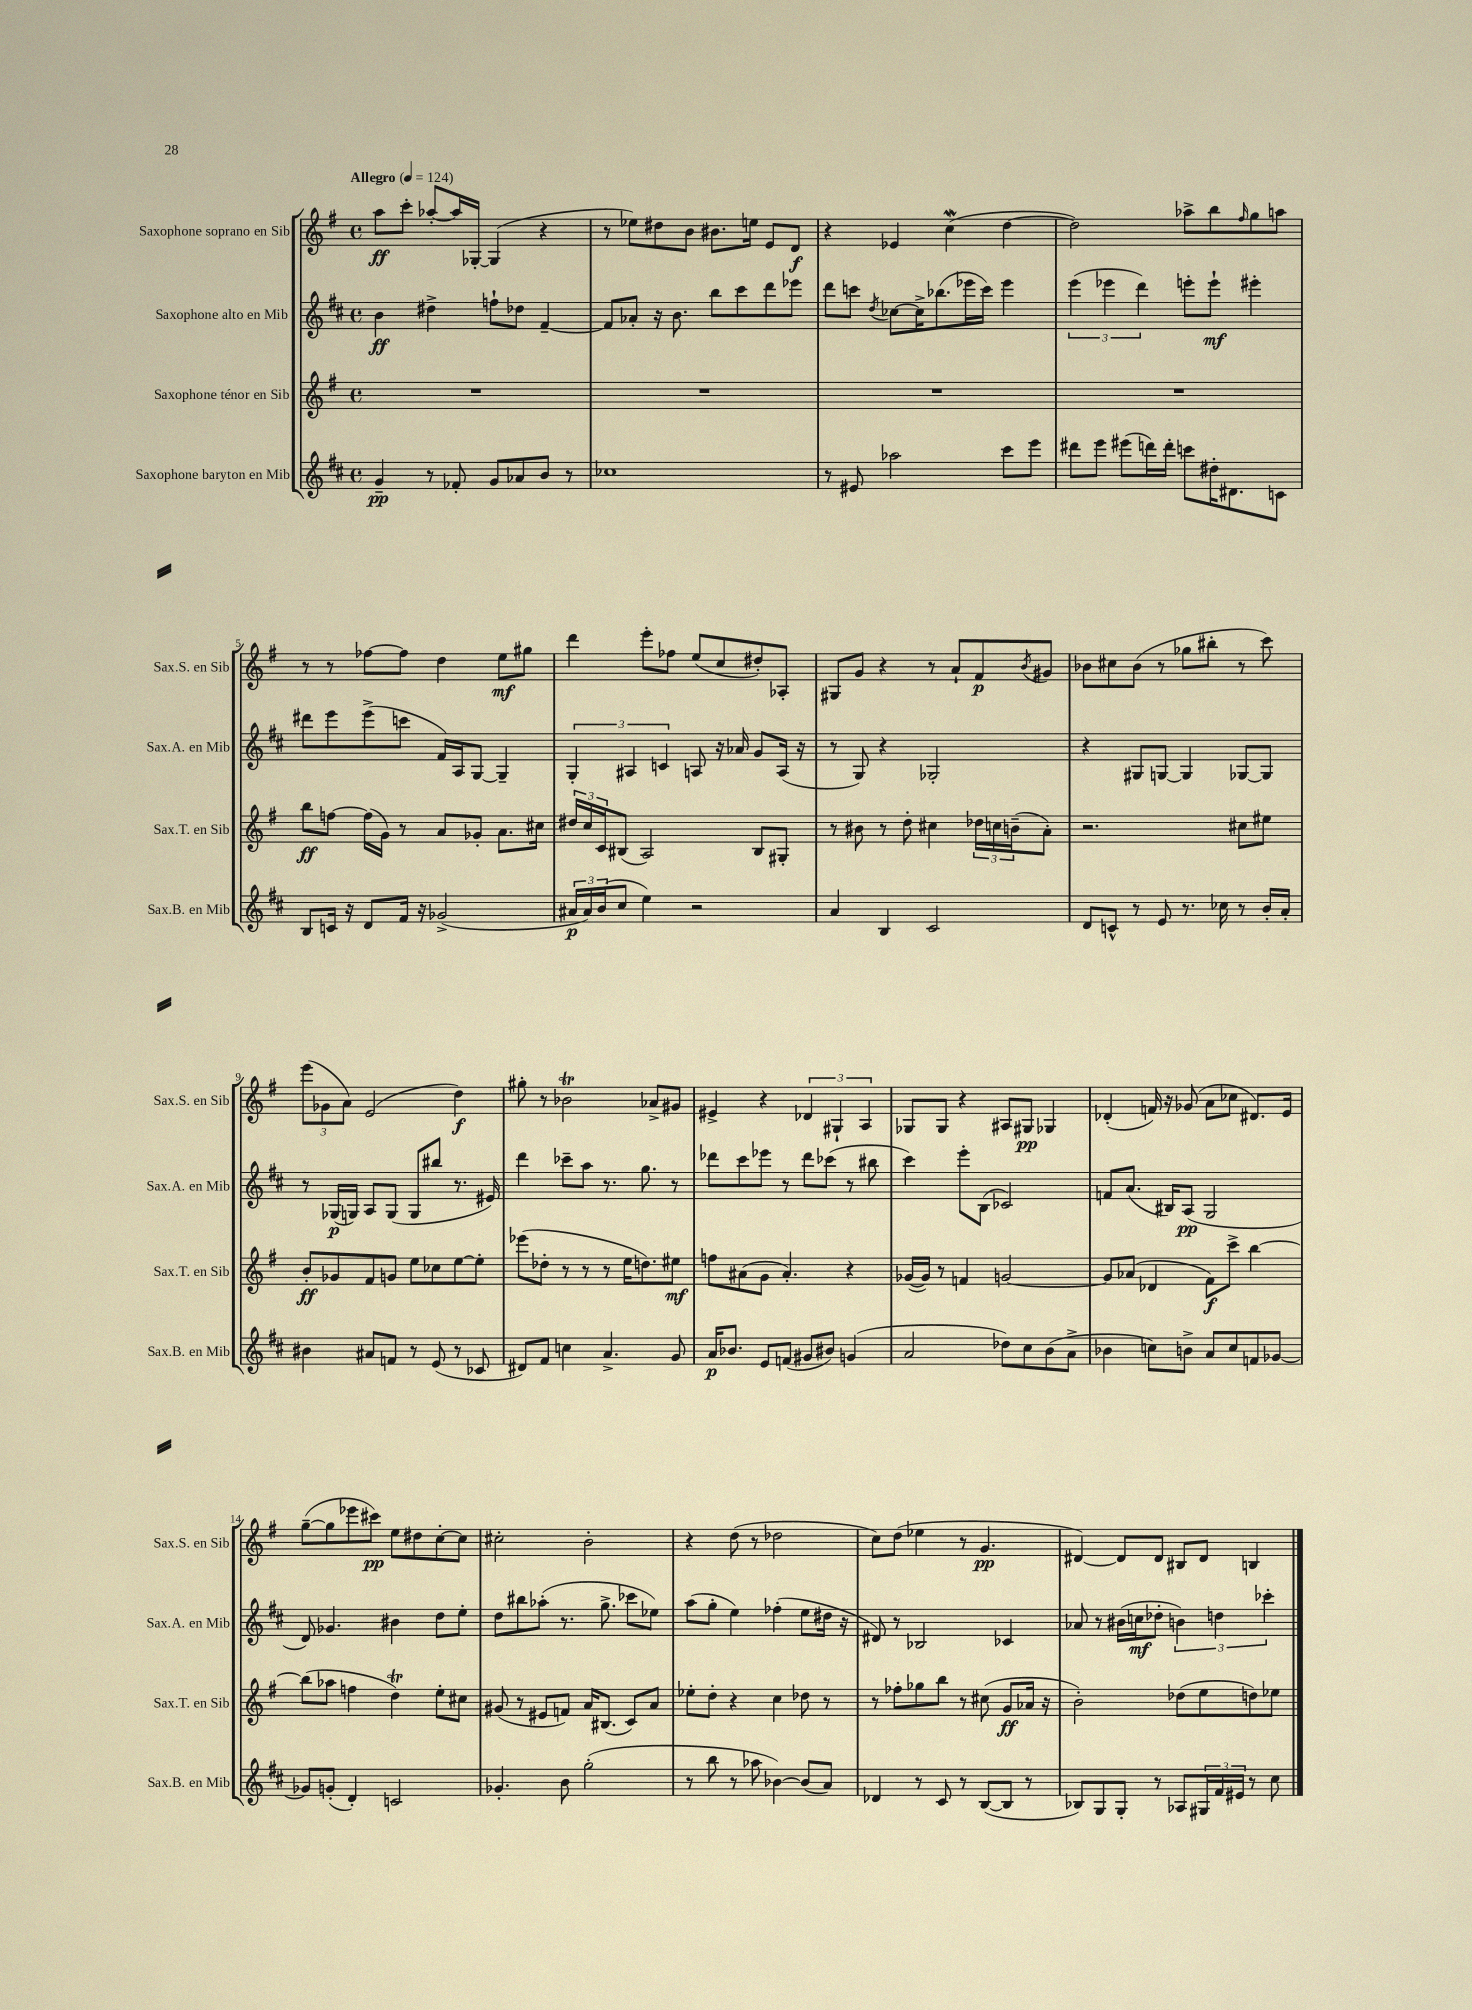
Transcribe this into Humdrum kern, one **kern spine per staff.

**kern	**dynam	**kern	**dynam	**kern	**dynam	**kern	**dynam
*part4	*part4	*part3	*part3	*part2	*part2	*part1	*part1
*staff4	*staff4	*staff3	*staff3	*staff2	*staff2	*staff1	*staff1
*I"Saxophone baryton en Mib	*	*I"Saxophone ténor en Sib	*	*I"Saxophone alto en Mib	*	*I"Saxophone soprano en Sib	*
*I'Sax.B. en Mib	*	*I'Sax.T. en Sib	*	*I'Sax.A. en Mib	*	*I'Sax.S. en Sib	*
*clefG2	*	*clefG2	*	*clefG2	*	*clefG2	*
*k[f#c#]	*	*k[f#]	*	*k[f#c#]	*	*k[f#]	*
*M4/4	*	*M4/4	*	*M4/4	*	*M4/4	*
*met(c)	*	*met(c)	*	*met(c)	*	*met(c)	*
*MM124	*	*MM124	*	*MM124	*	*MM124	*
=1	=1	=1	=1	=1	=1	=1	=1
!	!	!	!	!	!	!LO:TX:a:B:t=Allegro	!
4g~/	pp	1r	.	4b\	ff	8aa\L	ff
.	.	.	.	.	.	8ccc'\J	.
8r	.	.	.	4dd#X^\	.	[8aa-X'/L	.
8f-X'/	.	.	.	.	.	16aa-/L]	.
.	.	.	.	.	.	[16G-X'/JJ	.
8g/L	.	.	.	8ffn`\L	.	(4G-/]	.
8a-X/	.	.	.	8dd-X\J	.	.	.
8b/J	.	.	.	[4f#~/	.	4r	.
8r	.	.	.	.	.	.	.
=2	=2	=2	=2	=2	=2	=2	=2
1cc-X	.	1r	.	8f#/L]	.	8r	.
.	.	.	.	8a-X'/J	.	8ee-X\L)	.
.	.	.	.	16r	.	8dd#X\	.
.	.	.	.	8.b\	.	.	.
.	.	.	.	.	.	8b\J	.
.	.	.	.	8bb\L	.	8.b#X\L	.
.	.	.	.	8ccc#\	.	.	.
.	.	.	.	.	.	16een\Jk	.
.	.	.	.	8ddd\	.	8e/L	.
.	.	.	.	8eee-X\J	.	8d/J	f
=3	=3	=3	=3	=3	=3	=3	=3
8r	.	1r	.	8ddd\L	.	4r	.
8e#X/	.	.	.	8cccn\J	.	.	.
.	.	.	.	8qdd/	.	.	.
2aa-X\	.	.	.	[8cc-X\L	.	4e-X/	.
.	.	.	.	16cc-^\K]	.	.	.
.	.	.	.	(8.bb-X\	.	.	.
.	.	.	.	.	.	(4ccw\	.
.	.	.	.	16eee-X\L	.	.	.
.	.	.	.	16ccc\JJ)	.	.	.
8ccc#\L	.	.	.	4eee-\	.	[4dd\	.
8eee\J	.	.	.	.	.	.	.
=4	=4	=4	=4	=4	=4	=4	=4
8ddd#X\L	.	1r	.	(6eee\	.	2dd\])	.
8eee\J	.	.	.	.	.	.	.
.	.	.	.	6eee-X\	.	.	.
(8eee#X\L	.	.	.	.	.	.	.
.	.	.	.	6ddd\)	.	.	.
16dddn\L)	.	.	.	.	.	.	.
16ddd'\JJ	.	.	.	.	.	.	.
8cccn\L	.	.	.	8eeen'\L	.	8aa-X^\L	.
16dd#X'\K	.	.	.	8eee`\J	mf	8bb\	.
8.d#X\	.	.	.	.	.	.	.
.	.	.	.	.	.	16qqff#/	.
.	.	.	.	4eee#X'\	.	8gg\	.
8cn\J	.	.	.	.	.	8aan\J	.
!!LO:LB:g=z
=5	=5	=5	=5	=5	=5	=5	=5
8B/L	.	8bb\L	ff	8ddd#X\L	.	8r	.
16cn/Jk	.	[8ffn\J	.	8eee\	.	8r	.
16r	.	.	.	.	.	.	.
8d/L	.	(16ff\LL]	.	(8eee^\	.	[8ff-X\L	.
.	.	16g\JJ)	.	.	.	.	.
16f#/Jk	.	8r	.	8cccn\J	.	8ff-\J]	.
16r	.	.	.	.	.	.	.
(2g-X^/	.	8a/L	.	16f#/LL)	.	4dd\	.
.	.	.	.	16A/J	.	.	.
.	.	8g-X'/J	.	[8G/J	.	.	.
.	.	8.a\L	.	4G~/]	.	8ee\L	mf
.	.	.	.	.	.	8gg#X\J	.
.	.	16cc#X\Jk	.	.	.	.	.
=6	=6	=6	=6	=6	=6	=6	=6
24a#X/LL	p	24dd#X/LL	.	6G'/	.	4ddd\	.
24a#/)	.	24cc/	.	.	.	.	.
(24b/J	.	24c/J	.	.	.	.	.
8cc#/J	.	(8B#X/J	.	.	.	.	.
.	.	.	.	6A#X/	.	.	.
4ee\)	.	2A/)	.	.	.	8eee'\L	.
.	.	.	.	6cn/	.	.	.
.	.	.	.	.	.	8ff-X\J	.
2r	.	.	.	8An/	.	(8ee/L	.
.	.	.	.	16r	.	8cc/	.
.	.	.	.	16a-X/	.	.	.
.	.	8B#/L	.	8g/L	.	8dd#X'/)	.
.	.	8G#X'/J	.	(16A/Jk	.	8A-X'/J	.
.	.	.	.	16r	.	.	.
=7	=7	=7	=7	=7	=7	=7	=7
4a/	.	8r	.	8r	.	8G#X/L	.
.	.	8b#X\	.	8G/)	.	8g/J	.
4B/	.	8r	.	4r	.	4r	.
.	.	8dd'\	.	.	.	.	.
2c#/	.	4cc#X\	.	2G-X'/	.	8r	.
.	.	.	.	.	.	8a`/L	.
.	.	24dd-X\LL	.	.	.	8f#/	p
.	.	24ccn\	.	.	.	.	.
.	.	(24bn~\J	.	.	.	.	.
.	.	.	.	.	.	8qb/	.
.	.	8a'\J)	.	.	.	8g#X/J	.
=8	=8	=8	=8	=8	=8	=8	=8
8d/L	.	2.r	.	4r	.	8b-X\L	.
8cn^^/J	.	.	.	.	.	8cc#X\	.
8r	.	.	.	8G#X/L	.	(8b-\J	.
8e/	.	.	.	[8Gn/J	.	8r	.
8.r	.	.	.	4G/]	.	8gg-X\L	.
.	.	.	.	.	.	8bb#X'\J	.
16cc-X\	.	.	.	.	.	.	.
8r	.	8cc#X\L	.	[8G-X/L	.	8r	.
16b'/LL	.	8ee#X\J	.	8G-/J]	.	8ccc\)	.
16a'/JJ	.	.	.	.	.	.	.
!!LO:LB:g=z
=9	=9	=9	=9	=9	=9	=9	=9
4b#X\	.	8b'/L	ff	8r	.	(12eee\L	.
.	.	.	.	.	.	12g-X\	.
.	.	8g-X/	.	(16G-X/LL	p	.	.
.	.	.	.	.	.	12a\J)	.
.	.	.	.	16Gn/JJ)	.	.	.
8a#X/L	.	8f#/	.	8A/L	.	(2e/	.
8fn/J	.	8gn/J	.	(8G/J	.	.	.
8r	.	8ee\L	.	8G/L	.	.	.
(8e/	.	8cc-X\	.	8bb#X/J	.	.	.
8r	.	[8ee\	.	8.r	.	4dd\)	f
8c-X/	.	8ee'\J]	.	.	.	.	.
.	.	.	.	16e#X/)	.	.	.
=10	=10	=10	=10	=10	=10	=10	=10
8d#X/L)	.	(8eee-X\L	.	4ddd\	.	8gg#X'\	.
8f#/J	.	8dd-X'\J	.	.	.	8r	.
4ccn\	.	8r	.	8ccc-X~\L	.	2b-XT\	.
.	.	8r	.	8aa\J	.	.	.
4.a^/	.	8r	.	8.r	.	.	.
.	.	16ee\KL	.	.	.	.	.
.	.	8.ddn\)	.	8.gg\	.	.	.
.	.	.	.	.	.	8a-X^/L	.
8g/	.	8ee#X\J	mf	8r	.	8g#X/J	.
=11	=11	=11	=11	=11	=11	=11	=11
16a/KL	p	8ffn\L	.	8ddd-X\L	.	4e#X^/	.
8.b-X/J	.	.	.	.	.	.	.
.	.	(8a#X\	.	8ccc#\	.	.	.
8e/L	.	8g\J	.	8eee-X\J	.	4r	.
(8fn/J	.	4.a#'/)	.	8r	.	.	.
8g#X/L	.	.	.	8ddd-\L	.	6d-X/	.
8b#X/J)	.	.	.	(8ccc-X\J	.	.	.
.	.	.	.	.	.	6G#X`/	.
(4gn/	.	4r	.	8r	.	.	.
.	.	.	.	.	.	6A/	.
.	.	.	.	8bb#X\	.	.	.
=12	=12	=12	=12	=12	=12	=12	=12
2a/	.	([16g-X/LL	.	4ccc#\)	.	8G-X/L	.
.	.	16g-/JJ])	.	.	.	.	.
.	.	8r	.	.	.	8G-/J	.
.	.	4fn/	.	8eee'\L	.	4r	.
.	.	.	.	(8B\J	.	.	.
8dd-X\L)	.	[2gn/	.	2c-X/)	.	8A#X/L	.
8cc#\	.	.	.	.	.	8G#X/J	pp
(8b\	.	.	.	.	.	4G-X/	.
8a^\J	.	.	.	.	.	.	.
=13	=13	=13	=13	=13	=13	=13	=13
4b-X\	.	8g/L]	.	8fn/L	.	(4d-X'/	.
.	.	(8a-X/J	.	(8.a/J	.	.	.
8ccn\L)	.	4d-X/	.	.	.	16fn/)	.
.	.	.	.	16B#X/KL)	.	16r	.
8bn^\J	.	.	.	(8A/J	pp	(8g-X/	.
8a/L	.	8f#\L)	f	2G/	.	8a\L	.
8cc/	.	8ccc^\J	.	.	.	8cc-X\J	.
8fn/	.	[4bb\	.	.	.	8.d#X/L)	.
[8g-X/J	.	.	.	.	.	.	.
.	.	.	.	.	.	16e/Jk	.
!!LO:LB:g=z
=14	=14	=14	=14	=14	=14	=14	=14
8g-X/L]	.	(8bb\L]	.	8d/)	.	([8gg~\L	.
(8gn'/J	.	8aa-X\J	.	4.g-X/	.	8gg\]	.
4d'/)	.	4ffn\	.	.	.	8eee-X\	.
.	.	.	.	.	.	8ccc#X\J)	pp
2cn/	.	4ddT\)	.	4b#X\	.	8ee\L	.
.	.	.	.	.	.	8dd#X\	.
.	.	8ee'\L	.	8dd\L	.	[8cc'\	.
.	.	8cc#X\J	.	8ee'\J	.	8cc\J]	.
=15	=15	=15	=15	=15	=15	=15	=15
4.g-X'/	.	(8g#X/	.	8dd\L	.	2cc#X'\	.
.	.	8r	.	8bb#X\	.	.	.
.	.	8e#X/L	.	(8aa-X'\J	.	.	.
8b\	.	8fn/J)	.	8.r	.	.	.
(2gg'\	.	16a/KL	.	.	.	2b'\	.
.	.	(8.B#X/J	.	8.gg^\	.	.	.
.	.	8c/L)	.	8ccc-X\L	.	.	.
.	.	8a/J	.	8ee-X\J)	.	.	.
=16	=16	=16	=16	=16	=16	=16	=16
8r	.	8ee-X'\L	.	(8aa\L	.	4r	.
8bb\	.	8dd'\J	.	8gg'\J	.	.	.
8r	.	4r	.	4ee\)	.	(8dd\	.
8aa-X\	.	.	.	.	.	8r	.
[4b-X\)	.	4cc\	.	(4ff-X'\	.	2dd-X\	.
(8b-/L]	.	8dd-X\	.	8ee\L	.	.	.
8a/J)	.	8r	.	16dd#X\Jk	.	.	.
.	.	.	.	16r	.	.	.
=17	=17	=17	=17	=17	=17	=17	=17
4d-X/	.	8r	.	8d#X/)	.	8cc\L)	.
.	.	8ff-X'\L	.	8r	.	(8dd\J	.
8r	.	8gg-X\	.	2B-X/	.	4ee-X\	.
8c#/	.	8bb\J	.	.	.	.	.
8r	.	8r	.	.	.	8r	.
([8B/L	.	(8cc#X\	.	.	.	4.g/	pp
8B/J]	.	8g/L	ff	4c-X/	.	.	.
8r	.	16a-X/Jk	.	.	.	.	.
.	.	16r	.	.	.	.	.
=18	=18	=18	=18	=18	=18	=18	=18
8B-X/L)	.	2b'\)	.	8a-X/	.	[4d#X/)	.
8G/	.	.	.	8r	.	.	.
8G'/J	.	.	.	(16b#X\LL	.	8d#/L]	.
.	.	.	.	16ccn\J	mf	.	.
8r	.	.	.	8dd-X'\J	.	8d#/J	.
8A-X/L	.	(8dd-X\L	.	6bn\)	.	8B#X/L	.
24G#X/L	.	8ee\	.	.	.	8d#/J	.
24f#/	.	.	.	6ddn\	.	.	.
24e#X/JJ	.	.	.	.	.	.	.
8r	.	8ddn\)	.	.	.	4Bn/	.
.	.	.	.	6ccc-X'\	.	.	.
8cc#\	.	8ee-X\J	.	.	.	.	.
==	==	==	==	==	==	==	==
*-	*-	*-	*-	*-	*-	*-	*-
